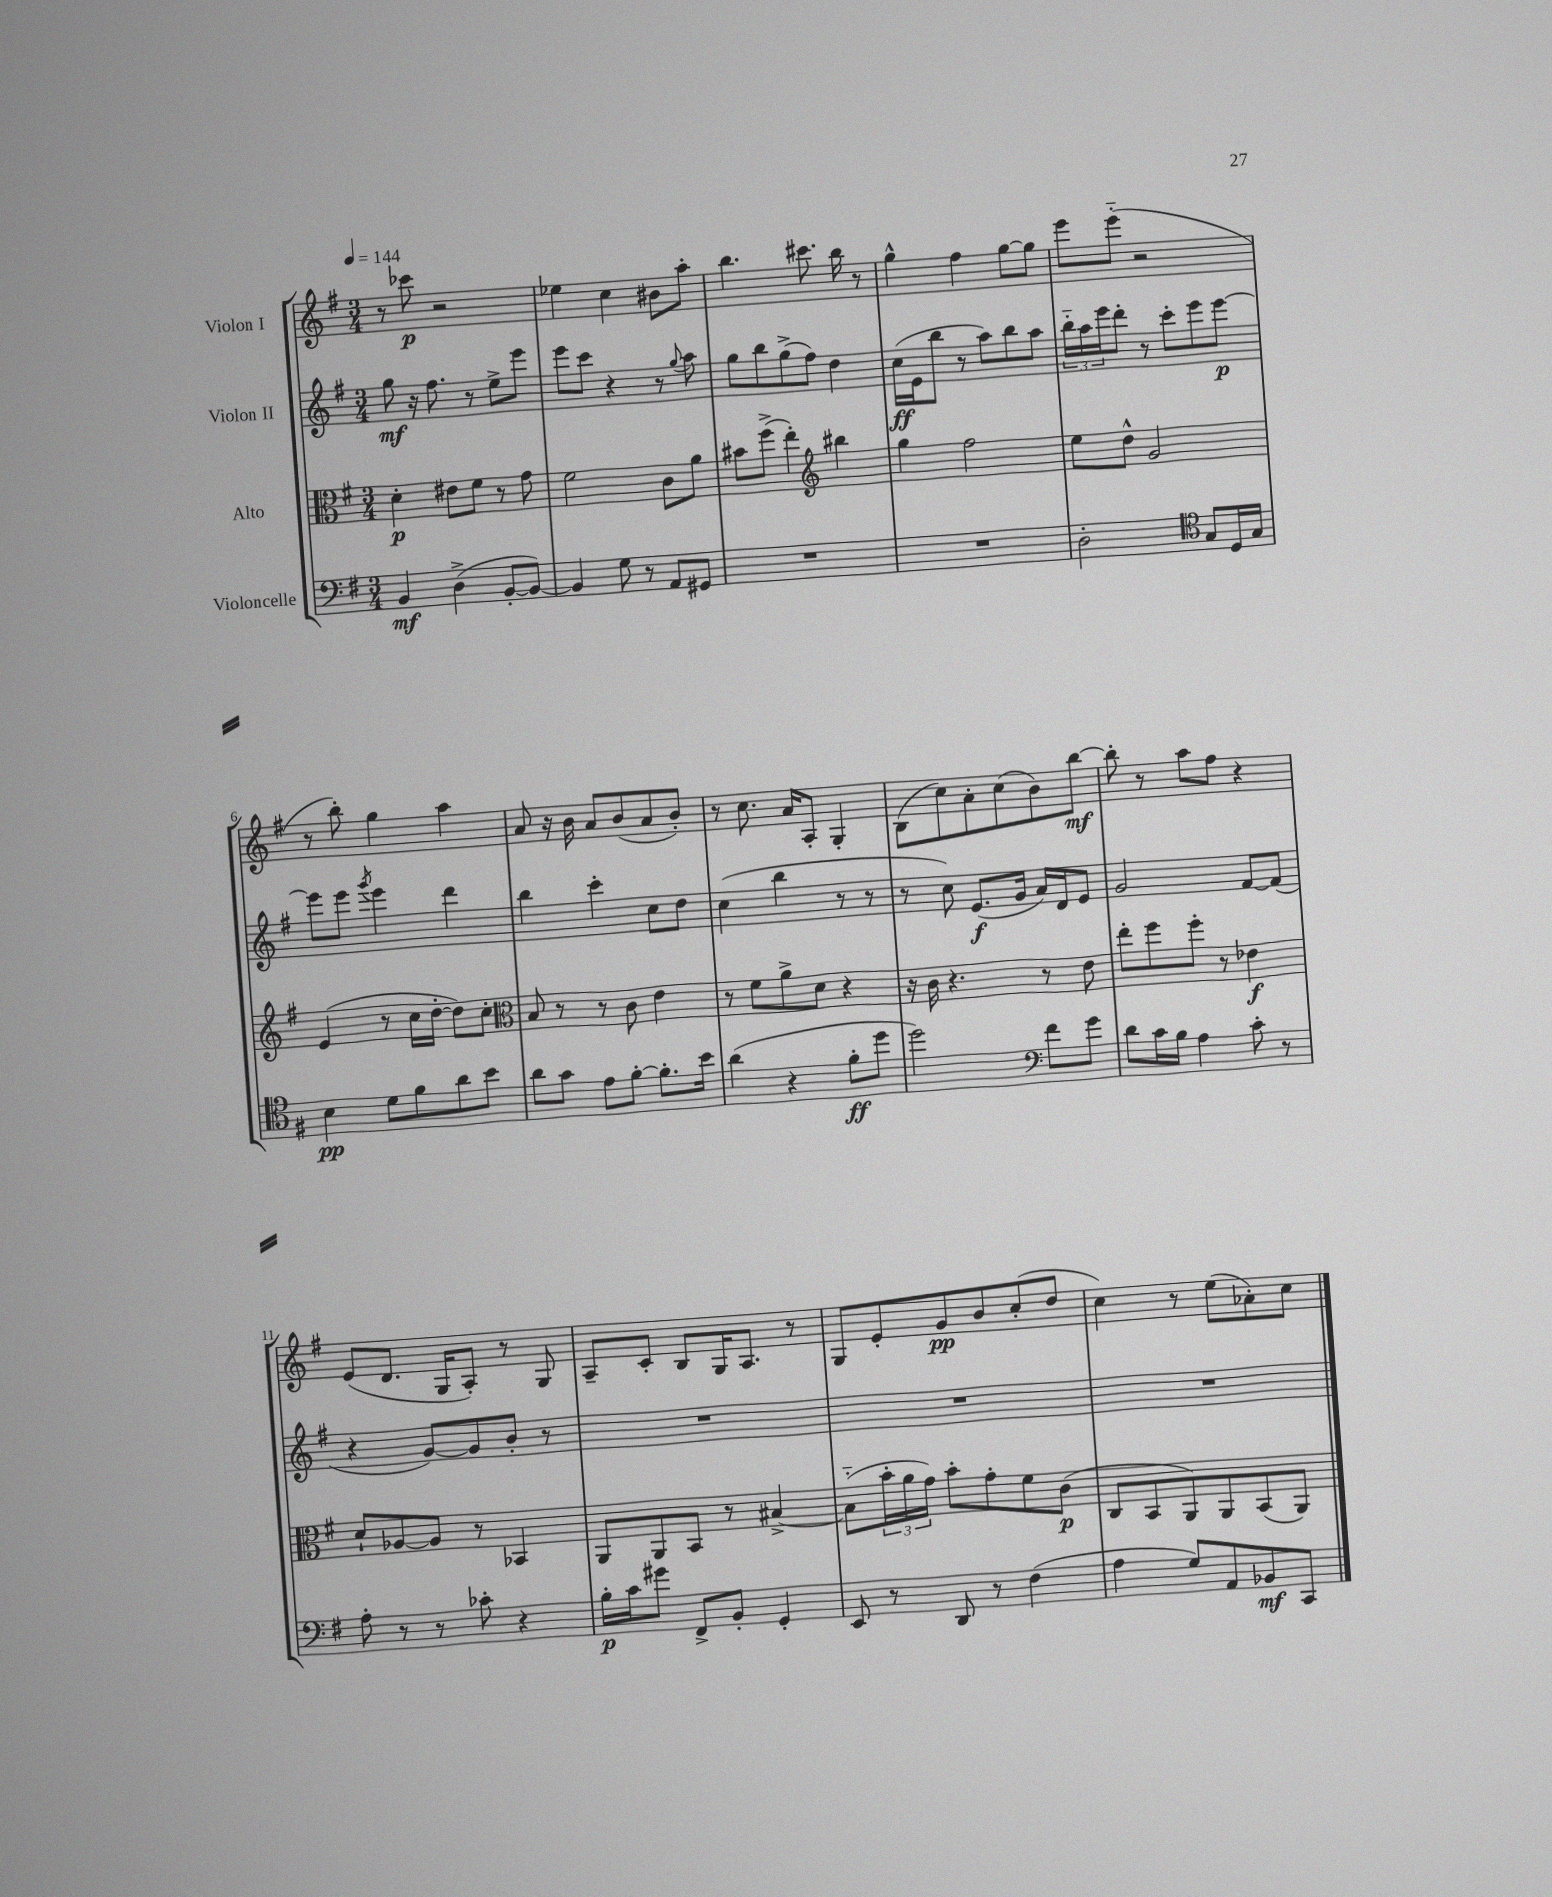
<<
\new StaffGroup <<
\new Staff = "s0" \with { instrumentName = "Violon I" } {
    \clef treble \key g \major \numericTimeSignature \time 3/4 \tempo 4 = 144
    r8 ces'''8\p r2 |
    ees''4 c''4 bis'8 a''8-. |
    b''4. cis'''8. b''16 r8 |
    g''4-^ fis''4 g''8~ g''8 |
    e'''8 e'''8-_( r2 |
    r8 b''8-.) g''4 a''4 |
    a'8 r16 b'16 a'8 b'8( a'8 b'8-.) |
    r8 c''8. a'16 a8-. g4-. |
    b8( c''8) a'8-. c''8( b'8) b''8~\mf |
    b''8-. r8 a''8 fis''8 r4 |
    e'8( d'8. g16 a8-.) r8 g8 |
    a8-- c'8-. b8 g16 a8. r8 |
    g8 e'8-. g'8\pp b'8 c''8-.( d''8 |
    c''4) r8 e''8( aes'8-.) c''8 \bar "|." |
}
\new Staff = "s1" \with { instrumentName = "Violon II" } {
    \clef treble \key g \major \numericTimeSignature \time 3/4
    g''8\mf r16 fis''8. r8 e''8-> e'''8 |
    e'''8 c'''8 r4 r8 \appoggiatura { g''8 } a''8 |
    g''8 b''8 g''8->( fis''8) d''4 |
    c''16\ff( e'16 b''8 r8 a''8) b''8 a''8 |
    \tuplet 3/2 { b''16-_ a''16 e'''16 } d'''8-. r8 c'''8-. e'''8 e'''8~\p |
    e'''8 e'''8 \acciaccatura { g'''8 } e'''4 d'''4 |
    b''4 c'''4-. c''8 d''8 |
    c''4( b''4 r8 r8 |
    r8 c''8) e'8.\f( g'16 a'16) d'16 e'8 |
    g'2 fis'8~ fis'8( |
    r4 g'8~) g'8 b'8-. r8 |
    R2. |
    R2. |
    R2. \bar "|." |
}
\new Staff = "s2" \with { instrumentName = "Alto" } {
    \clef alto \key g \major \numericTimeSignature \time 3/4
    d'4-.\p eis'8 fis'8 r8 g'8 |
    fis'2 c'8 a'8 |
    bis'8 fis''8->( e''4-.) \clef treble bis''4 |
    g''4 fis''2 |
    e''8 d''8-^ g'2 |
    e'4( r8 c''16 d''16~-. d''8) c''8-. |
    \clef alto b8 r8 r8 c'8 e'4 |
    r8 fis'8 a'8-> d'8 r4 |
    r16 c'16 r4. r8 e'8 |
    e''8-. fis''8 fis''8-. r8 ees'4\f |
    d'8-! aes8~ aes8 r8 bes,4 |
    a,8 a,8 b,8 r8 bis4~-> |
    bis8-_( \tuplet 3/2 { b'16-. a'16 g'16) } b'8-. g'8-. fis'8 c'8\p( |
    c8 b,8 a,8) a,8 b,8( a,8) \bar "|." |
}
\new Staff = "s3" \with { instrumentName = "Violoncelle" } {
    \clef bass \key g \major \numericTimeSignature \time 3/4
    b,4\mf d4->( b,8~-. b,8~) |
    b,4 g8 r8 a,8 gis,8 |
    R2. |
    R2. |
    d2-. \clef tenor g8 d16 g16 |
    b4\pp d'8 fis'8 a'8 b'8 |
    a'8 g'8 e'8 fis'8~-. fis'8.-. b'16 |
    a'4( r4 fis'8-.\ff d''8 |
    d''2) \clef bass fis'8 g'8 |
    d'8 c'16 b16 a4 c'8-. r8 |
    a8-. r8 r8 ces'8-. r4 |
    b16-.\p c'16 gis'8 fis,8-> b,8-. g,4-. |
    e,8 r8 d,8 r8 fis4( |
    a4 g8) a,8 bes,8\mf c,8 \bar "|." |
}
>>
>>
